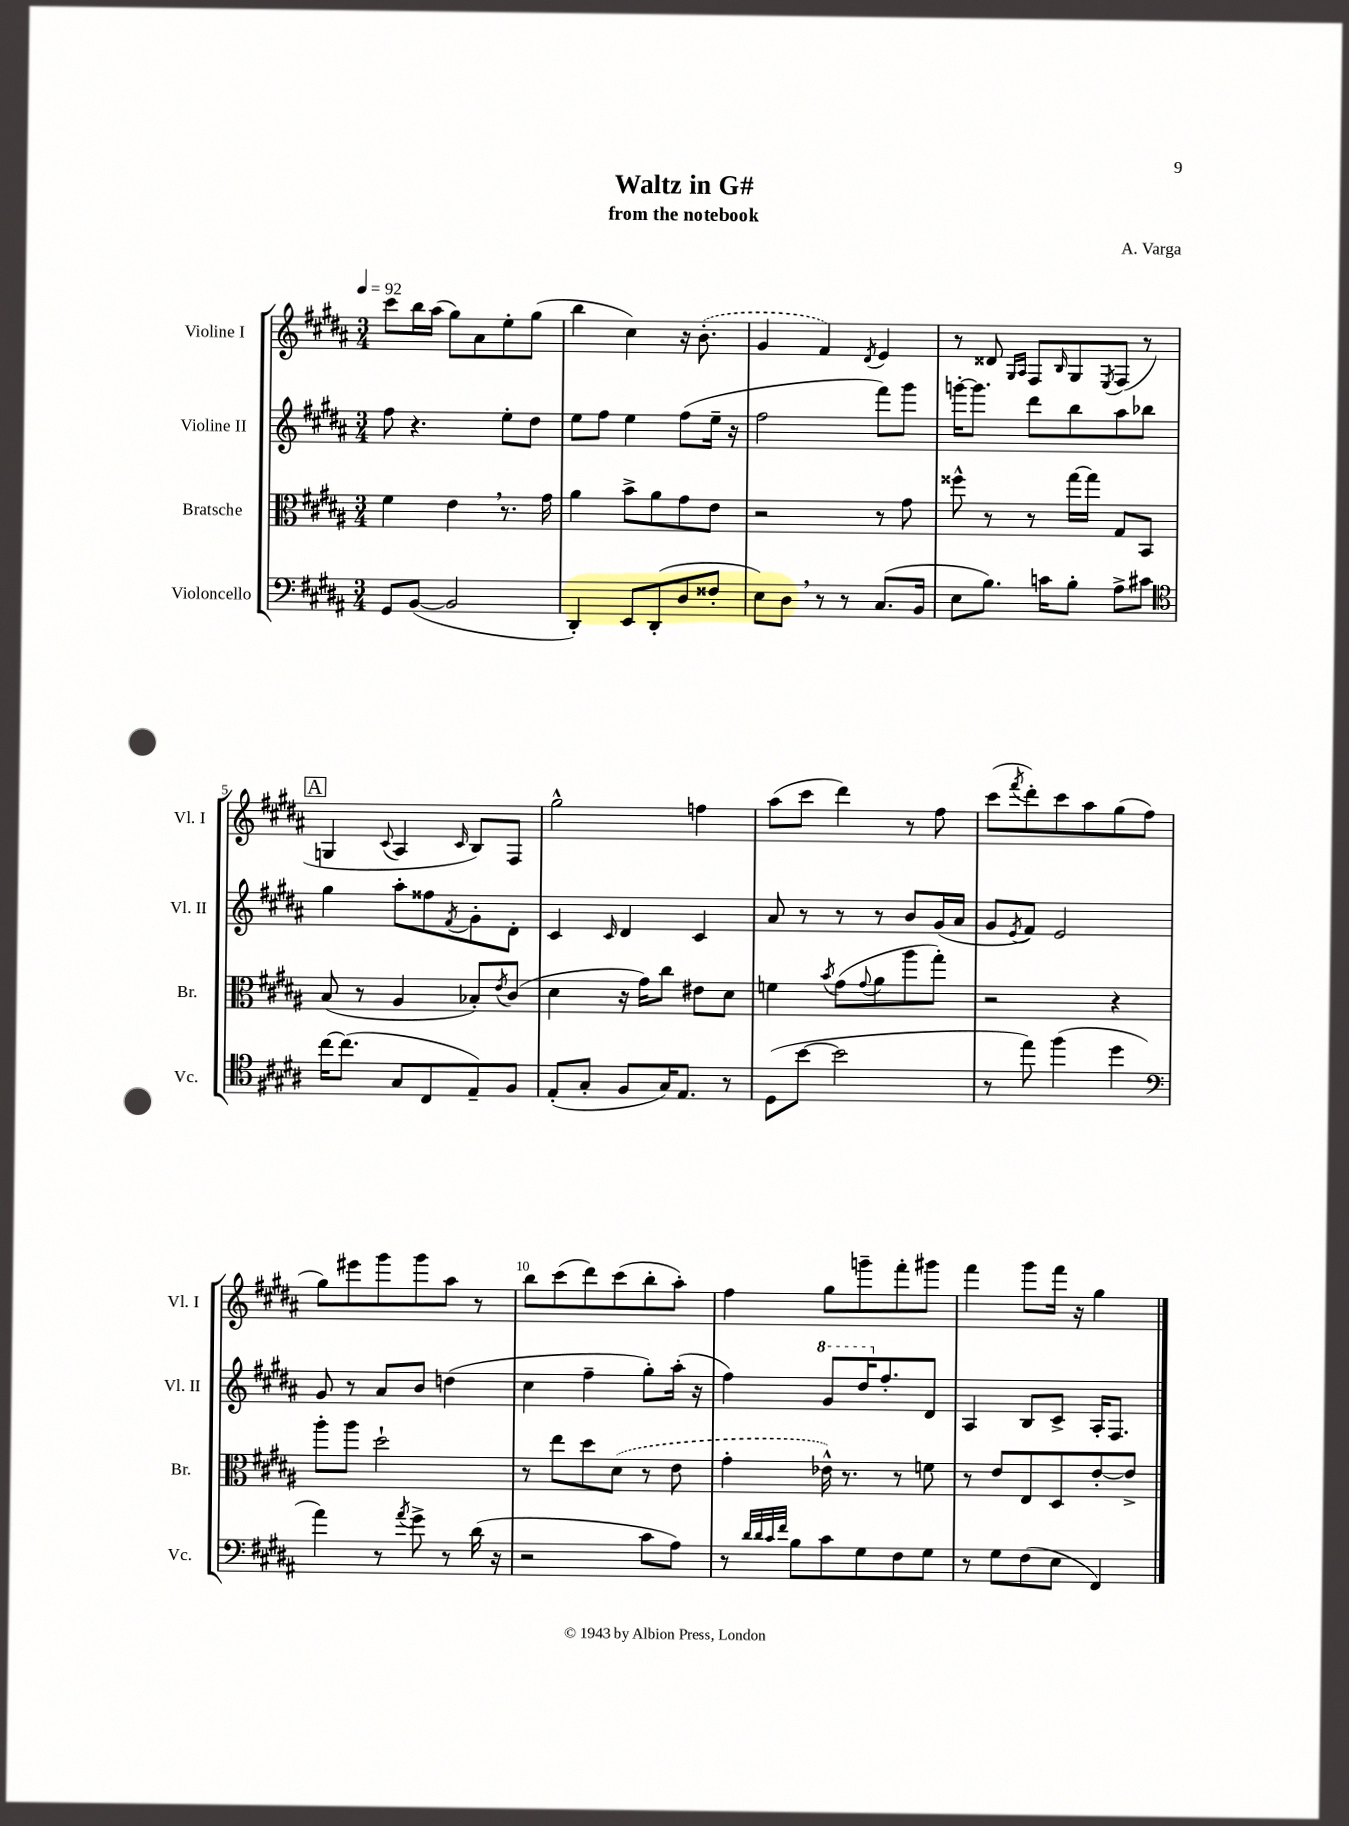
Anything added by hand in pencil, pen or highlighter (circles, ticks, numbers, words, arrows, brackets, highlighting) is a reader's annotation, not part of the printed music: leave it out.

**kern	**kern	**kern	**kern
*part4	*part3	*part2	*part1
*staff4	*staff3	*staff2	*staff1
*I"Violoncello	*I"Bratsche	*I"Violine II	*I"Violine I
*I'Vc.	*I'Br.	*I'Vl. II	*I'Vl. I
*clefF4	*clefC3	*clefG2	*clefG2
*k[f#c#g#d#a#]	*k[f#c#g#d#a#]	*k[f#c#g#d#a#]	*k[f#c#g#d#a#]
*M3/4	*M3/4	*M3/4	*M3/4
*MM92	*MM92	*MM92	*MM92
=1	=1	=1	=1
8GG#/L	4f#\	8ff#\	8ccc#\L
([8BB/J	.	4.r	16bb\L
.	.	.	(16aa#\JJ
2BB/]	4e,\	.	8gg#\L)
.	.	.	8a#\
.	8.r	8ee'\L	8ee'\
.	.	8dd#\J	(8gg#\J
.	16g#\	.	.
=2	=2	=2	=2
4DD#'/)	4a#\	8ee\L	4bb\
.	.	8ff#\J	.
8EE/L	8b^\L	4ee\	4cc#\)
(8DD#'/	8a#\	.	.
8D#/	8g#\	(8ff#\L	16r
.	.	.	(8.b'\
8F##X'/J	8e\J	16ee~\Jk	.
.	.	16r	.
=3	=3	=3	=3
8E\L)	2r	2ff#\	4g#/
8D#,\J	.	.	.
8r	.	.	4f#/)
8r	.	.	.
.	.	.	8qd#/
(8.C#/L	8r	8fff#\L)	4e/
.	8g#\	8ggg#\J	.
16BB/Jk	.	.	.
=4	=4	=4	=4
8E\L	8ff##X^^\	[16gggn'\KL	8r
.	.	8.ggg\J]	.
8.B\J)	8r	.	8d##X/
.	.	.	16qqG#/LL
.	.	.	16qqA#/JJ
.	8r	8ddd#\L	8F#/L
16cn\KL	.	.	.
.	.	.	16qqB/
8B'\J	[16gg#\LL	8bb\	8G#/
.	16gg#\JJ]	.	.
.	.	.	8qE/
8A#^\L	8G#/L	8aa#\	(8F#/J
8c#X\J	8BB/J	8bb-X\J	8r
!!LO:LB:g=z
!!LO:REH:place=s1:t=A
=5	=5	=5	=5
*clefC4	*	*	*
[16cc#\KL	(8B/	4gg#\	4Gn/
(8.cc#\J]	.	.	.
.	8r	.	.
.	.	.	8qqc#/
8G#/L	4A#/	8aa#'\L	4A#/
8C#/	.	8ff##X\	.
.	.	8qf#/	16qqc#/
8E~/)	8B-X'/L)	8g#'\	8B/L)
.	8qe/	.	.
8F#/J	(8c#/J	8d#'\J	8F#/J
=6	=6	=6	=6
(8E'/L	4d#\	4c#/	2gg#^^\
8G#'/J	.	.	.
.	.	16qqc#/	.
8F#/L	16r	4d#/	.
.	16g#\KL)	.	.
16G#/K)	8cc#\J	.	.
8.E/J	.	.	.
.	8e#X\L	4c#/	4ffn\
8r	8d#\J	.	.
=7	=7	=7	=7
(8D#\L	4fn\	8a#/	(8aa#\L
[8b\J	.	8r	8ccc#\J
.	8qb/	.	.
2b\]	(8g#\L	8r	4ddd#\)
.	8qqg#/	.	.
.	8a#\	8r	.
.	8aa#\	8b/L	8r
.	8gg#'\J)	(16g#/L	8ff#\
.	.	16a#/JJ	.
=8	=8	=8	=8
8r	2r	8g#/L	(8ccc#\L
.	.	8qe/	8qfff#/
8ee\)	.	8f#/J)	8ddd#'\)
(4ff#\	.	2e/	8ccc#\
.	.	.	8aa#\
4dd#\	4r	.	(8gg#\
.	.	.	8ff#\J
!!LO:LB:g=z
=9	=9	=9	=9
*clefF4	*	*	*
4a#\)	8aa#'\L	8g#/	8gg#\L)
.	8aa#\J	8r	8eee#X\
8r	2dd#`\	8a#/L	8ggg#\
8qa#/	.	.	.
8g#^\	.	8b/J	8ggg#\
8r	.	(4ddn\	8aa#\J
(16d#\	.	.	8r
16r	.	.	.
=10	=10	=10	=10
2r	8r	4cc#\	8bb\L
.	8ee\L	.	(8ccc#\
.	8dd#\	4ff#~\	8ddd#\)
.	(8d#\J	.	(8ccc#\
8c#\L	8r	8gg#'\L)	8bb'\
8A#\J)	8e\	(16aa#'\Jk	8aa#'\J)
.	.	16r	.
=11	=11	=11	=11
8r	4g#'\	4ff#\)	4ff#\
32qqd#/LLL	.	.	.
32qqd#/	.	.	.
32qqc#/	.	.	.
32qqf#/JJJ	.	.	.
8B\L	.	.	.
*	*	*8va	*
8c#\	16e-X^^\)	8gg#/L	8gg#\L
.	8.r	.	.
8G#\	.	16ddd#/K	8gggn~\
*	*	*X8va	*
.	.	8.ff#'/	.
8F#\	8r	.	8fff#'\
8G#\J	8fn\	8d#/J	8ggg#X\J
=12	=12	=12	=12
8r	8r	4A#/	4fff#\
8G#\L	8e/L	.	.
(8F#\	8E/	8B/L	8ggg#\L
8E\J	8D#/	8c#^/J	16fff#\Jk
.	.	.	16r
4FF#/)	[8e'/	16A#'/KL	4gg#\
.	.	8.F#/J	.
.	8e^/J]	.	.
==	==	==	==
*-	*-	*-	*-
